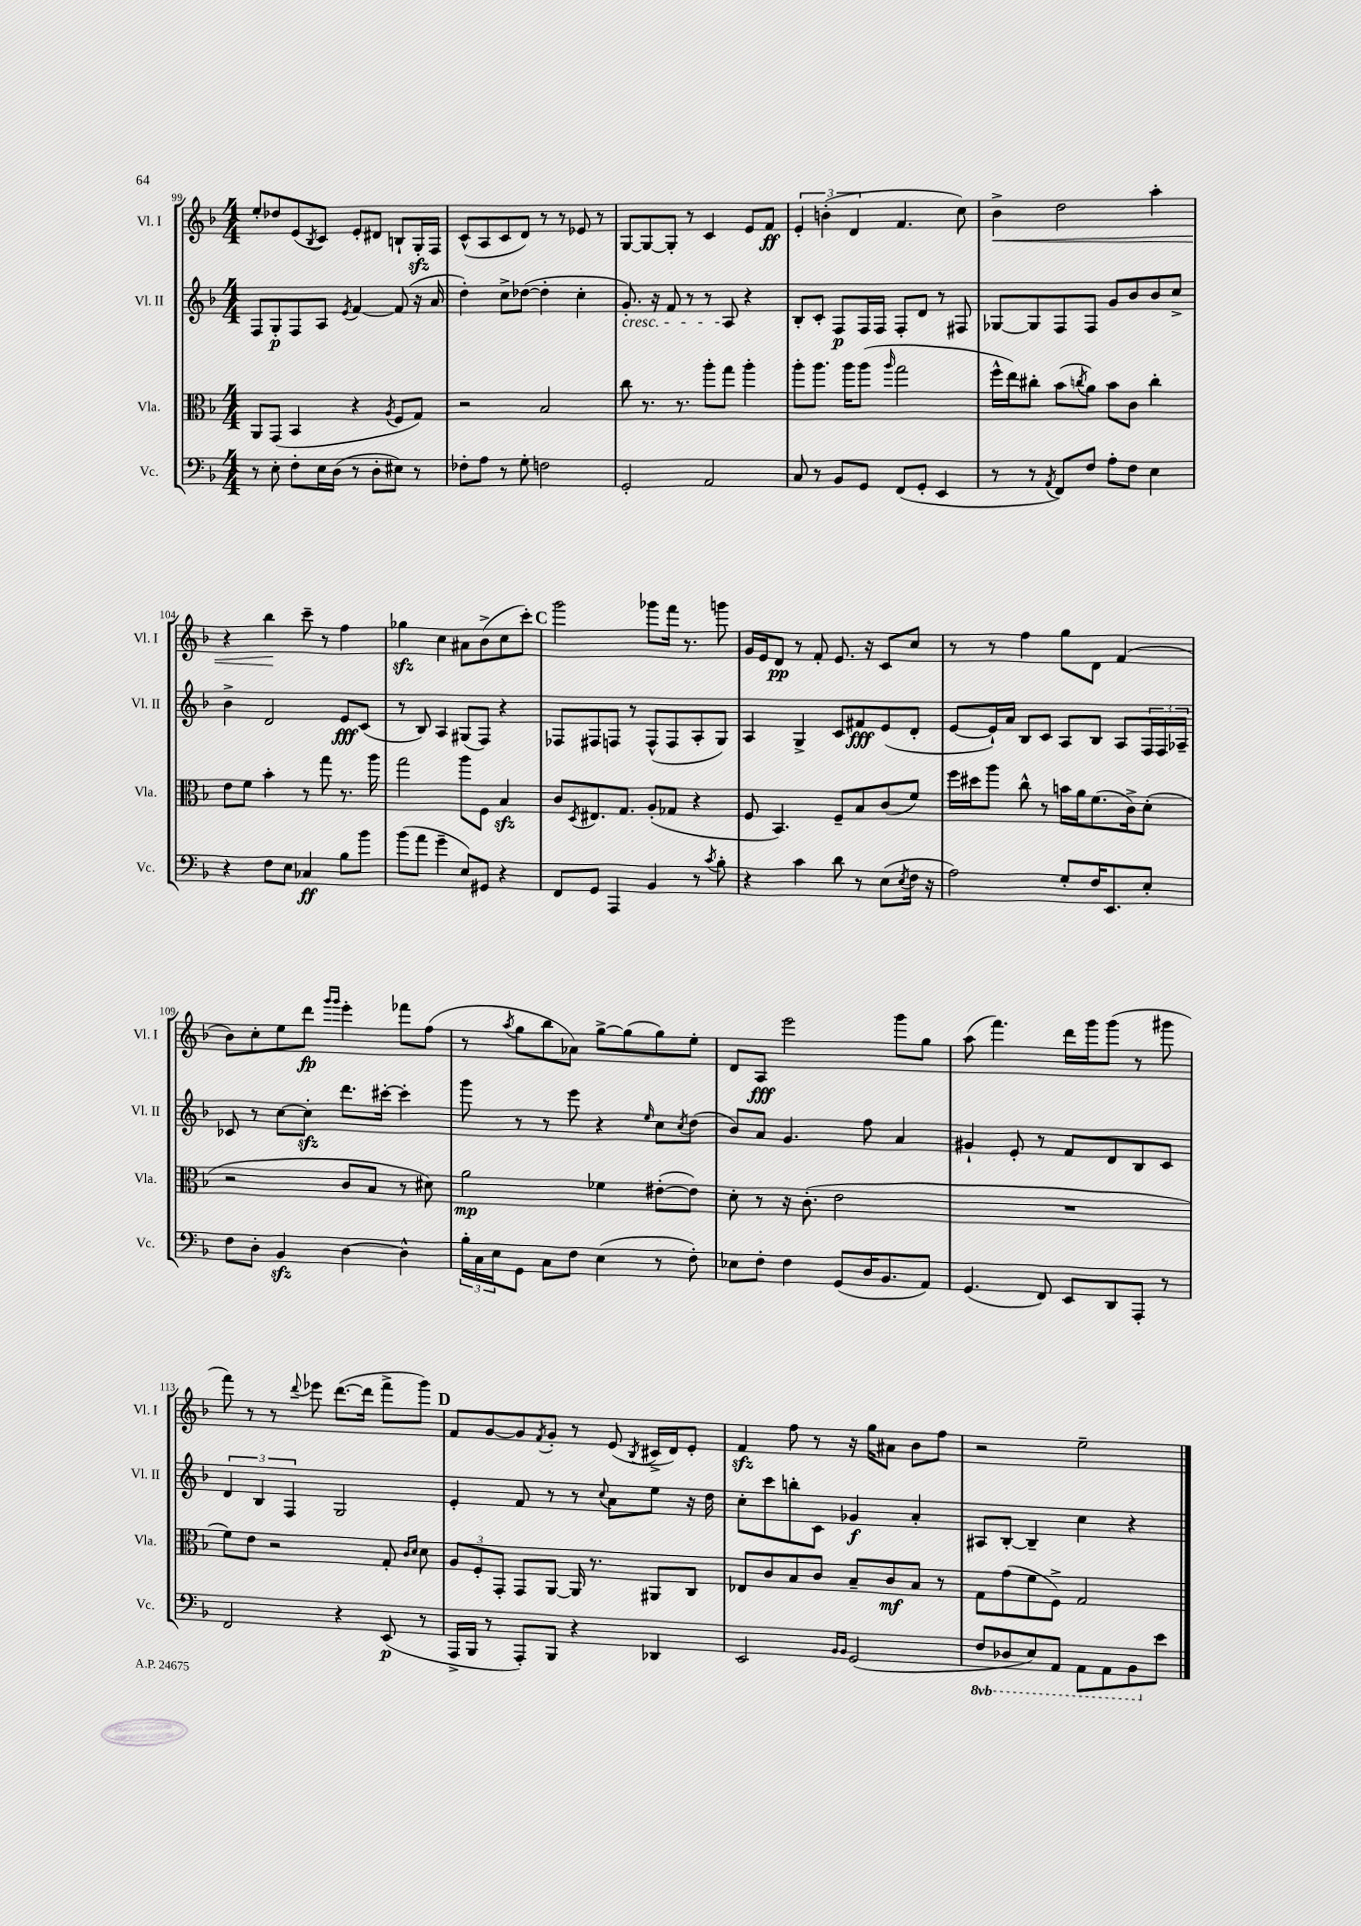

**kern	**dynam	**kern	**dynam	**kern	**dynam	**kern	**dynam
*part4	*part4	*part3	*part3	*part2	*part2	*part1	*part1
*staff4	*staff4	*staff3	*staff3	*staff2	*staff2	*staff1	*staff1
*I"Vc.	*	*I"Vla.	*	*I"Vl. II	*	*I"Vl. I	*
*I'Vc.	*	*I'Vla.	*	*I'Vl. II	*	*I'Vl. I	*
*clefF4	*	*clefC3	*	*clefG2	*	*clefG2	*
*k[b-]	*	*k[b-]	*	*k[b-]	*	*k[b-]	*
*M4/4	*	*M4/4	*	*M4/4	*	*M4/4	*
=99	=99	=99	=99	=99	=99	=99	=99
8r	.	8AA/L	.	8F/L	.	8ee'/L	.
8E'\	.	(8GG/J	.	8G'/	p	8dd-X/	.
8F'\L	.	4BB-/	.	8F/	.	(8e/	.
.	.	.	.	.	.	8qB-/	.
16E\L	.	.	.	8A/J	.	8c/J)	.
(16D\JJ	.	.	.	.	.	.	.
.	.	.	.	8qe/	.	.	.
8r	.	4r	.	[4f/	.	8e'/L	.
8D'\L	.	.	.	.	.	8d#X/J	.
.	.	8qA/	.	.	.	.	.
8E#X\J)	.	8F/L	.	(8f/]	.	8Bn`/L	.
8r	.	8G/J)	.	16r	.	16Gzz'/L	.
.	.	.	.	16a/	.	16F/JJ	.
=100	=100	=100	=100	=100	=100	=100	=100
8F-X'\L	.	2r	.	4dd'\)	.	(8c^^/L	.
8A\J	.	.	.	.	.	8A/	.
8r	.	.	.	8cc^\L	.	8c/	.
8G'\	.	.	.	([8dd-X\J	.	8d/J)	.
2Fn\	.	2B-/	.	4dd-'\]	.	8r	.
.	.	.	.	.	.	8r	.
.	.	.	.	4cc'\	.	8e-X/	.
.	.	.	.	.	.	8r	.
=101	=101	=101	=101	=101	=101	=101	=101
!	!	!	!	!LO:TX:b:i:t=cresc.	!	!	!
2GG'/	.	8cc\	.	8.g'/)	.	[8G/L	.
.	.	8.r	.	.	.	8G/_	.
.	.	.	.	16r	.	.	.
.	.	.	.	8f/	.	8G'/J]	.
.	.	8.r	.	.	.	.	.
.	.	.	.	8r	.	8r	.
2AA/	.	8aa'\L	.	8r	.	4c/	.
.	.	8gg\J	.	8A/	.	.	.
.	.	4aa'\	.	4r	.	8e/L	.
.	.	.	.	.	.	8f/J	ff
=102	=102	=102	=102	=102	=102	=102	=102
8C/	.	8aa'\L	.	8B-'/L	.	6e'/	.
8r	.	8.aa\J	.	8c'/J	.	.	.
.	.	.	.	.	.	(6bn'\	.
8BB-/L	.	.	.	8F/L	p	.	.
.	.	16aa\KL	.	.	.	.	.
.	.	.	.	.	.	6d/	.
8GG/J	.	(8aa\J	.	16F/L	.	.	.
.	.	.	.	16F/JJ	.	.	.
.	.	16qqaa/	.	.	.	.	.
(8FF/L	.	2gg\	.	8F'/L	.	4.f/	.
8GG'/J	.	.	.	8d/J	.	.	.
4EE/	.	.	.	8r	.	.	.
.	.	.	.	8F#X/	.	8cc\)	.
=103	=103	=103	=103	=103	=103	=103	=103
!	!	!	!	!	!	!	!LO:HP:b
8r	.	16ff^^\LL	.	[8G-X/L	.	4b-^\	<
.	.	16ee\J)	.	.	.	.	.
8r	.	8cc#X'\J	.	8G-/]	.	.	.
8qAA/	.	.	.	.	.	.	.
8FF/L)	.	(8b-\L	.	8F/	.	2dd\	.
.	.	8qccn/	.	.	.	.	.
8F/J	.	8a\J)	.	8F/J	.	.	.
8A'\L	.	8b-\L	.	8g/L	.	.	.
8F\J	.	8c\J	.	8b-/	.	.	.
4E\	.	4cc'\	.	8b-/	.	4aa'\	.
.	.	.	.	8cc^/J	.	.	.
!!LO:LB:g=z
=104	=104	=104	=104	=104	=104	=104	=104
4r	.	8e\L	.	4b-^\	.	4r	.
.	.	8f\J	.	.	.	.	.
8F\L	.	4b-'\	.	2d/	.	4bb-\	.
8E\J	.	.	.	.	.	.	.
4C-X/	ff	8r	.	.	.	8ccc~\	[
.	.	8gg\	.	.	.	8r	.
8B-\L	.	8.r	.	8e/L	fff	4ff\	.
8b-\J	.	.	.	(8c/J	.	.	.
.	.	16aa\	.	.	.	.	.
=105	=105	=105	=105	=105	=105	=105	=105
(8b-\L	.	2gg\	.	8r	.	4gg-Xzz\	.
8a\J	.	.	.	8B-/)	.	.	.
4g~\	.	.	.	4A/	.	4cc\	.
8E/L)	.	8aa\L	.	(8G#X/L	.	8a#X\L	.
8GG#X/J	.	8F\J	.	8F/J)	.	(8b-^\	.
4r	.	4B-zz/	.	4r	.	8cc\	.
.	.	.	.	.	.	8ccc'\J)	.
!!LO:REH:place=s1:t=C
=106	=106	=106	=106	=106	=106	=106	=106
8FF/L	.	8c/L	.	8F-X/L	.	2ggg\	.
.	.	8qD/	.	.	.	.	.
8GG/J	.	8.E#X/	.	8F#X/	.	.	.
4AAA/	.	.	.	8Fn/J	.	.	.
.	.	8.G/J	.	.	.	.	.
.	.	.	.	8r	.	.	.
4BB-/	.	(8A'/L	.	(8F^^/L	.	8ggg-X\L	.
.	.	8G-X/J	.	8F/	.	16fff\Jk	.
.	.	.	.	.	.	8.r	.
8r	.	4r	.	8A'/	.	.	.
8qc/	.	.	.	.	.	.	.
8B-'\	.	.	.	8G/J)	.	8gggn\	.
=107	=107	=107	=107	=107	=107	=107	=107
4r	.	8F/	.	4A/	.	16g/LL	.
.	.	.	.	.	.	16e/J	.
.	.	4.BB-/)	.	.	.	8d/J	pp
4c\	.	.	.	4G^/	.	8r	.
.	.	.	.	.	.	8f'/	.
8d\	.	8F~/L	.	8c/L	.	8.e/	.
8r	.	8B-/	.	8f#X/	fff	.	.
.	.	.	.	.	.	16r	.
(8E\L	.	(8c/	.	(8e/	.	8c/L	.
8qE/	.	.	.	.	.	.	.
16F\Jk	.	8f/J)	.	8d'/J	.	8cc/J	.
16r	.	.	.	.	.	.	.
=108	=108	=108	=108	=108	=108	=108	=108
2A\)	.	16ff\LL	.	[8e/L	.	8r	.
.	.	16dd#X\J	.	.	.	.	.
.	.	8aa\J	.	16e`/L])	.	8r	.
.	.	.	.	16a/JJ	.	.	.
.	.	8cc^^\	.	8B-/L	.	4ff\	.
.	.	8r	.	8c/J	.	.	.
8G'/L	.	16bn\LL	.	8A/L	.	8gg\L	.
.	.	16a\J	.	.	.	.	.
16F/K	.	(8.f\	.	8B-/J	.	8d\J	.
8.EE/	.	.	.	.	.	.	.
.	.	.	.	8A/L	.	(4f/	.
.	.	16c^\k)	.	.	.	.	.
8E'/J	.	(8d'\J	.	24F/L	.	.	.
.	.	.	.	24F/	.	.	.
.	.	.	.	24A-X~/JJ	.	.	.
!!LO:LB:g=z
=109	=109	=109	=109	=109	=109	=109	=109
8F\L	.	2r	.	8c-X/	.	8b-\L)	.
8D'\J	.	.	.	8r	.	8cc'\	.
4BB-zz/	.	.	.	[8cc\L	.	8ee\	.
.	.	.	.	8cczz'\J]	.	8ddd\J	fp
.	.	.	.	.	.	16qqggg/LL	.
.	.	.	.	.	.	16qqggg/JJ	.
[4D\	.	8c/L	.	8.ddd\L	.	4eee'\	.
.	.	8B-/J	.	.	.	.	.
.	.	.	.	[16ccc#X'\Jk	.	.	.
4D^^\]	.	8r	.	4ccc#'\]	.	8fff-X\L	.
.	.	8d#X\)	.	.	.	(8ff\J	.
=110	=110	=110	=110	=110	=110	=110	=110
24B-'\LL	.	2a\	mp	8ggg\	.	8r	.
24C\	.	.	.	.	.	.	.
24E\J	.	.	.	.	.	.	.
.	.	.	.	.	.	8qaa/	.
8GG\J	.	.	.	8r	.	8gg\L	.
8C\L	.	.	.	8r	.	8bb-\	.
8F\J	.	.	.	8eee\	.	8a-X\J)	.
(4E\	.	4f-X\	.	4r	.	[8gg^\L	.
.	.	.	.	.	.	(8gg\]	.
.	.	.	.	16qqee/	.	.	.
8r	.	([8e#X'\L	.	8cc\L	.	8gg\)	.
.	.	.	.	8qcc/	.	.	.
8F'\)	.	8e#\J])	.	(8dd\J	.	8ee'\J	.
=111	=111	=111	=111	=111	=111	=111	=111
8E-X\L	.	8d'\	.	8b-/L)	.	8d/L	.
8F'\J	.	8r	.	8a/J	.	8A/J	fff
4F\	.	16r	.	4.g/	.	2eee\	.
.	.	(8.c'\	.	.	.	.	.
(8GG/L	.	2e\	.	.	.	.	.
16D/K	.	.	.	8ff\	.	.	.
8.BB-/	.	.	.	.	.	.	.
.	.	.	.	4a/	.	8ggg\L	.
8AA/J)	.	.	.	.	.	8gg\J	.
=112	=112	=112	=112	=112	=112	=112	=112
(4.GG/	.	1r	.	4g#X`/	.	(8aa\	.
.	.	.	.	.	.	4.fff\)	.
.	.	.	.	8e'/	.	.	.
8FF/)	.	.	.	8r	.	.	.
8EE/L	.	.	.	8f/L	.	16ddd\LL	.
.	.	.	.	.	.	16ggg\J	.
8DD/	.	.	.	8d/	.	(8ggg\J	.
8AAA'/J	.	.	.	8B-/	.	8r	.
8r	.	.	.	8c/J	.	8ggg#X\	.
!!LO:LB:g=z
=113	=113	=113	=113	=113	=113	=113	=113
2FF/	.	8f\L)	.	6d/	.	8fff\)	.
.	.	8e\J	.	.	.	8r	.
.	.	.	.	6B-/	.	.	.
.	.	2r	.	.	.	8r	.
.	.	.	.	6F/	.	.	.
.	.	.	.	.	.	8qqddd/	.
.	.	.	.	.	.	8eee-X\	.
4r	.	.	.	2G/	.	([8.ddd\L	.
.	.	.	.	.	.	16ddd\Jk]	.
(8EE/	p	8G'/	.	.	.	8fff^\L	.
.	.	16qqc/LL	.	.	.	.	.
.	.	16qqd/JJ	.	.	.	.	.
8r	.	8d\	.	.	.	8ggg\J)	.
!!LO:REH:place=s1:t=D
=114	=114	=114	=114	=114	=114	=114	=114
16AAA^/LL	.	12A/L	.	4e'/	.	8f/L	.
16BBB-/JJ	.	.	.	.	.	.	.
.	.	12F'/	.	.	.	.	.
8r	.	.	.	.	.	[8g/	.
.	.	12GG'/J	.	.	.	.	.
8AAA'/L)	.	8GG/L	.	8f/	.	8g/]	.
.	.	.	.	.	.	8qf/	.
8BBB-/J	.	[8AA/J	.	8r	.	8g'/J	.
4r	.	16AA/]	.	8r	.	8r	.
.	.	8.r	.	.	.	.	.
.	.	.	.	8qqcc/	.	.	.
.	.	.	.	8a\L	.	(8e/	.
.	.	.	.	.	.	8qB-/	.
4DD-X/	.	8AA#X/L	.	8ee\J	.	16c#X^/LL	.
.	.	.	.	.	.	16d/J)	.
.	.	8C/J	.	16r	.	8e'/J	.
.	.	.	.	16dd\	.	.	.
=115	=115	=115	=115	=115	=115	=115	=115
2EE/	.	8E-X/L	.	8cc'\L	.	4fzz/	.
.	.	8c/	.	8ccc\	.	.	.
.	.	8B-/	.	8bbn'\	.	8ff\	.
.	.	8c/J	.	8c\J	.	8r	.
16qqBB-/LL	.	.	.	.	.	.	.
16qqBB-/JJ	.	.	.	.	.	.	.
(2GG/	.	8B-~/L	.	4g-X/	f	16r	.
.	.	.	.	.	.	16gg\KL	.
.	.	8c/	mf	.	.	8a#X\J	.
.	.	8B-/J	.	4a'/	.	8b-\L	.
.	.	8r	.	.	.	8ff\J	.
=116	=116	=116	=116	=116	=116	=116	=116
*8ba	*	*	*	*	*	*	*
8FF/L	.	8G\L	.	8A#X/L	.	2r	.
8DD-X/	.	(8g\	.	[8B-'/J	.	.	.
8EE/)	.	8f\	.	4B-~/]	.	.	.
8AAA/J	.	8F^\J)	.	.	.	.	.
8AAA\L	.	2G/	.	4cc\	.	2ee~\	.
8AAA\	.	.	.	.	.	.	.
8BBB-\	.	.	.	4r	.	.	.
*X8ba	*	*	*	*	*	*	*
8e\J	.	.	.	.	.	.	.
==	==	==	==	==	==	==	==
*-	*-	*-	*-	*-	*-	*-	*-
